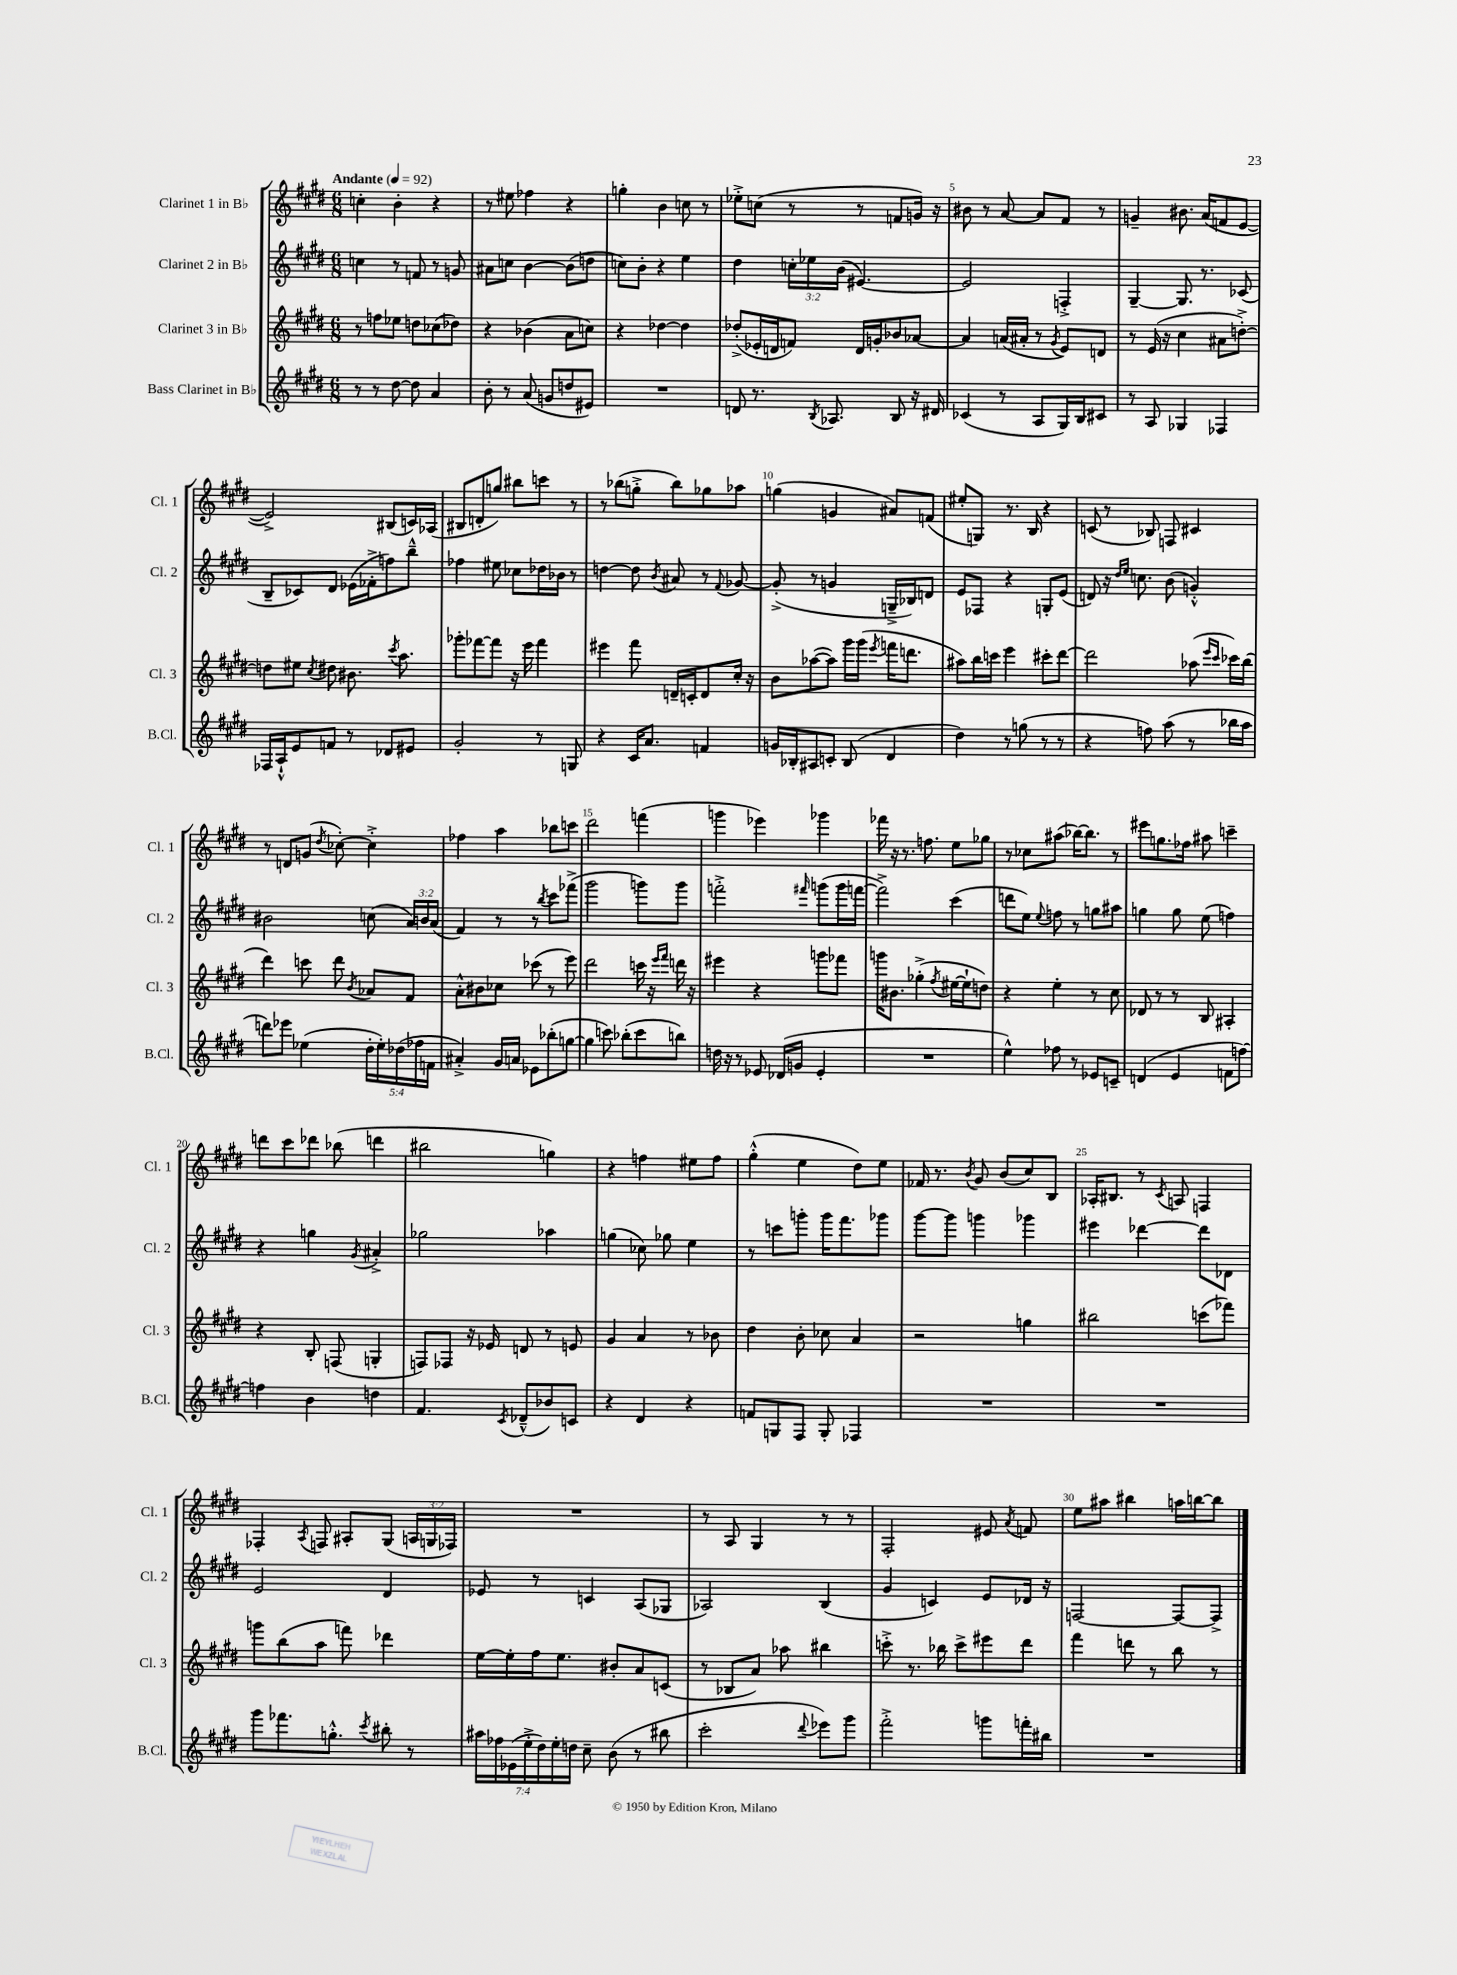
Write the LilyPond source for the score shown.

<<
\new StaffGroup <<
\new Staff = "s0" \with { instrumentName = "Clarinet 1 in Bb" shortInstrumentName = "Cl. 1" } {
    \clef treble \key e \major \numericTimeSignature \time 6/8 \override Staff.TupletNumber.text = #tuplet-number::calc-fraction-text \tempo "Andante" 4 = 92
    \autoBeamOff c''4-. b'4-. r4 |
    r8 eis''8 fes''4 r4 |
    g''4-. b'4 c''8 r8 |
    ees''8[-.-> c''8]( r8 r8 f'8[ g'16]) r16 |
    bis'8 r8 a'8~ a'8[ fis'8] r8 |
    g'4-- bis'8. a'16[( f'8 e'8]~ |
    e'2->) bis8[( c'16) aes16]( |
    bis8[ d'8-. g''8]) bis''8[ c'''8] r8 |
    r8 bes''8[( g''8]-.-> bes''8[) ges''8 aes''8] |
    g''4( g'4 ais'8[) f'8]( |
    eis''8[-. g8]) r8. b16 r4 |
    c'8( r8 bes8) f8 cis'4 |
    r8 d'8[ g'8]( \acciaccatura { dis''8 } ces''8~-.) ces''4-.-> |
    fes''4 a''4 bes''8[ c'''8] |
    dis'''2 f'''4( |
    g'''4 ees'''4) ges'''4 |
    fes'''16 r16 r8. f''8. e''8[ ges''8] |
    r8 ces''8[ ais''8]( bes''16[~) bes''8.] r8 |
    eis'''8[ g''8. fes''16] ais''8 c'''4-- |
    d'''8[ cis'''8 des'''8] bes''8( d'''4 |
    bis''2 g''4) |
    r4 f''4 eis''8[ f''8] |
    gis''4-.-^( e''4 dis''8[) e''8] |
    fes'16 r8. \acciaccatura { b'8 } gis'8 b'8[( cis''8) b8] |
    aes16[-. bis8.] r8 \acciaccatura { cis'8 } a8 f4 |
    fes4-. \acciaccatura { a8 } f8 ais8[-. gis8]( \tuplet 3/2 { a16[ g16 fes16]) } |
    R2. |
    r8 a8 gis4 r8 r8 |
    fis2-. eis'8 \acciaccatura { a'8 } f'8 |
    e''8[ ais''8] bis''4 a''16[ b''16~ b''8] \bar "|." |
}
\new Staff = "s1" \with { instrumentName = "Clarinet 2 in Bb" shortInstrumentName = "Cl. 2" } {
    \clef treble \key e \major \numericTimeSignature \time 6/8 \override Staff.TupletNumber.text = #tuplet-number::calc-fraction-text
    \autoBeamOff c''4 r8 f'8 r8 g'8 |
    ais'8[ c''8] b'4~ b'8[( d''8] |
    c''8[) b'8]-. r4 e''4 |
    dis''4 \tuplet 3/2 { c''16[-. ees''16 b'16]( } eis'4.~) |
    eis'2 f4-.-> |
    gis4~-- gis8. r8. ces'8( |
    b8[-- ces'8) dis'8] ees'16[( fes'16-.-> f''8) b''8]---^ |
    fes''4 eis''8 ces''8[ des''16 bes'16] r8 |
    d''4~ d''8 \acciaccatura { b'8 } ais'8 r8 \appoggiatura { fis'8 } ges'8~ |
    ges'8-.->( r8 g'4 g16[---> bes16) d'8] |
    e'8[ fes8] r4 g8[-. e'8]( |
    d'8) r16 \grace { dis''16[ e''16] } c''8. b'8( g'4-.-^) |
    bis'2 c''8( \tuplet 3/2 { a'16[) b'16 a'16]( } |
    fis'4) r8 r8 \acciaccatura { b''8 } cis'''8[ fes'''8]->( |
    gis'''2 g'''8[) g'''8] |
    f'''2-.-> \grace { fis'''16 } g'''8[( g'''16 f'''16]~ |
    f'''2->) cis'''4( |
    d'''8[ e''8]) \appoggiatura { e''8 } f''8 r8 g''8[ ais''8] |
    g''4 g''8 e''8( f''4) |
    r4 g''4 \acciaccatura { gis'8 } ais'4-.-> |
    ges''2 aes''4 |
    g''4( ces''8) ges''8 e''4 |
    r8 c'''8[ g'''8]-. g'''16[ fis'''8. ges'''8] |
    gis'''8[~ gis'''8] g'''4 ges'''4 |
    eis'''4 des'''4~ des'''8[ des'8] |
    e'2 dis'4 |
    ees'8 r8 c'4 a8[( ges8] |
    aes2) b4( |
    gis'4 c'4) e'8[ des'16] r16 |
    f2~ f8[~ f8]-> \bar "|." |
}
\new Staff = "s2" \with { instrumentName = "Clarinet 3 in Bb" shortInstrumentName = "Cl. 3" } {
    \clef treble \key e \major \numericTimeSignature \time 6/8
    \autoBeamOff r8 f''8[ ees''8] d''8[ ces''8( des''8]) |
    r4 bes'4( a'8[ c''8]) |
    r4 des''4~ des''4 |
    des''8[-.->( ees'16-. d'16 f'8]) d'16[ g'16-. bes'8 aes'8]~ |
    aes'4 a'16[( ais'16]-. r8 \acciaccatura { gis'8 } e'8[) d'8] |
    r8 e'16( r16 cis''4 ais'8[ d''8]~-.->) |
    d''8[ eis''8] \acciaccatura { cis''8 } dis''8 bis'8. \acciaccatura { cis'''8 } a''8. |
    ges'''8[-. fes'''8~ fes'''8] r16 e'''16 fes'''4 |
    eis'''4 fis'''8 d'16[-- c'16-. d'8 cis''16]-. r16 |
    b'8[ aes''8~( aes''8]) gis'''16[ gis'''16]( \acciaccatura { e'''8 } f'''16[ d'''8.] |
    ais''8[) b''16 c'''16] e'''4 cis'''8[-. dis'''8]~ |
    dis'''2 aes''8( \grace { e'''16[ cis'''16] } ces'''16[) b''16]( |
    dis'''4) c'''8 dis'''8 \acciaccatura { b'8 } aes'8[ fis'8] |
    a'8[-.-^ bis'8 ces''8] ces'''8( r8 e'''8) |
    dis'''2 c'''16 r16 \grace { e'''16[ fis'''16] } d'''16 r16 |
    eis'''4 r4 g'''8[ fes'''8] |
    g'''16[ bis'8.] ges''4-.->( \acciaccatura { fis''8 } eis''16[~ eis''16-! d''8]) |
    r4 e''4-. r8 cis''8 |
    des'8 r8 r8 b8 ais4-. |
    r4 b8-. f8( g4-. |
    f8[) fes8] r16 ees'16 d'8 r8 e'8 |
    gis'4 a'4 r8 bes'8 |
    dis''4 b'8-. ces''8 a'4 |
    r2 g''4 |
    bis''2 c'''8[( fes'''8]) |
    g'''8[ b''8( a''8] f'''8) des'''4 |
    e''16[~ e''16-. fis''16 e''8.] bis'8[-. a'8 c'8]( |
    r8 bes8[ a'8]) aes''8 bis''4 |
    c'''8-.-> r8. bes''16 c'''8[-> eis'''8 dis'''8] |
    fis'''4 d'''8 r8 b''8 r8 \bar "|." |
}
\new Staff = "s3" \with { instrumentName = "Bass Clarinet in Bb" shortInstrumentName = "B.Cl." } {
    \clef treble \key e \major \numericTimeSignature \time 6/8 \override Staff.TupletNumber.text = #tuplet-number::calc-fraction-text
    \autoBeamOff r8 r8 dis''8~ dis''8 a'4 |
    b'8-. r8 a'8( g'8[ d''8 eis'8]) |
    R2. |
    d'8 r8. \acciaccatura { b8 } aes8. b8 r16 dis'16 |
    ces'4( r8 a8[ gis16) b16 cis'8] |
    r8 a8 ges4 fes4 |
    fes16[ a16-!-^ e'8 f'8] r8 des'8[ eis'8] |
    gis'2-. r8 g8 |
    r4 cis'16[ a'8.] f'4 |
    g'16[ bes16-. ais8 c'8]-. bes8( dis'4 |
    dis''4) r8 g''8( r8 r8 |
    r4 f''8) a''8( r8 bes''16[ a''16] |
    d'''8[) ees'''8] ees''4( \tuplet 5/4 { dis''16[-. ees''16-.) des''16( fes''16 f'16] } |
    ais'4-.->) gis'16[ a'16] ees'8[ bes''8-.( g''8]~ |
    g''4 c'''8) bes''8[-.( c'''8 b''8]) |
    d''16 r16 r8 ees'8 des'16[( g'16] ees'4-. |
    R2. |
    e''4-^) fes''8 r8 ees'8[ c'8]-- |
    d'4( e'4 f'8[ f''8]~) |
    f''4 b'4 d''4 |
    fis'4. \acciaccatura { cis'8 } des'8[---^( bes'8) c'8] |
    r4 dis'4 r4 |
    f'8[ g8 fis8] g8-. fes4 |
    R2. |
    R2. |
    gis'''8[ fes'''8. g''8.]-.-^ \acciaccatura { cis'''8 } bis''8-. r8 |
    \tuplet 7/4 { ais''16[ fes''16 ees'16( e''16-.-> dis''16) e''16-. d''16] } cis''8-- b'8( r8 bis''8 |
    cis'''2-. \appoggiatura { dis'''8 } ees'''8[) gis'''8] |
    fis'''2-.-> g'''8[ f'''16-. bis''16] |
    R2. \bar "|." |
}
>>
>>
\layout { \context { \Score \override BarNumber.break-visibility = ##(#f #t #t) barNumberVisibility = #(every-nth-bar-number-visible 5) } }
